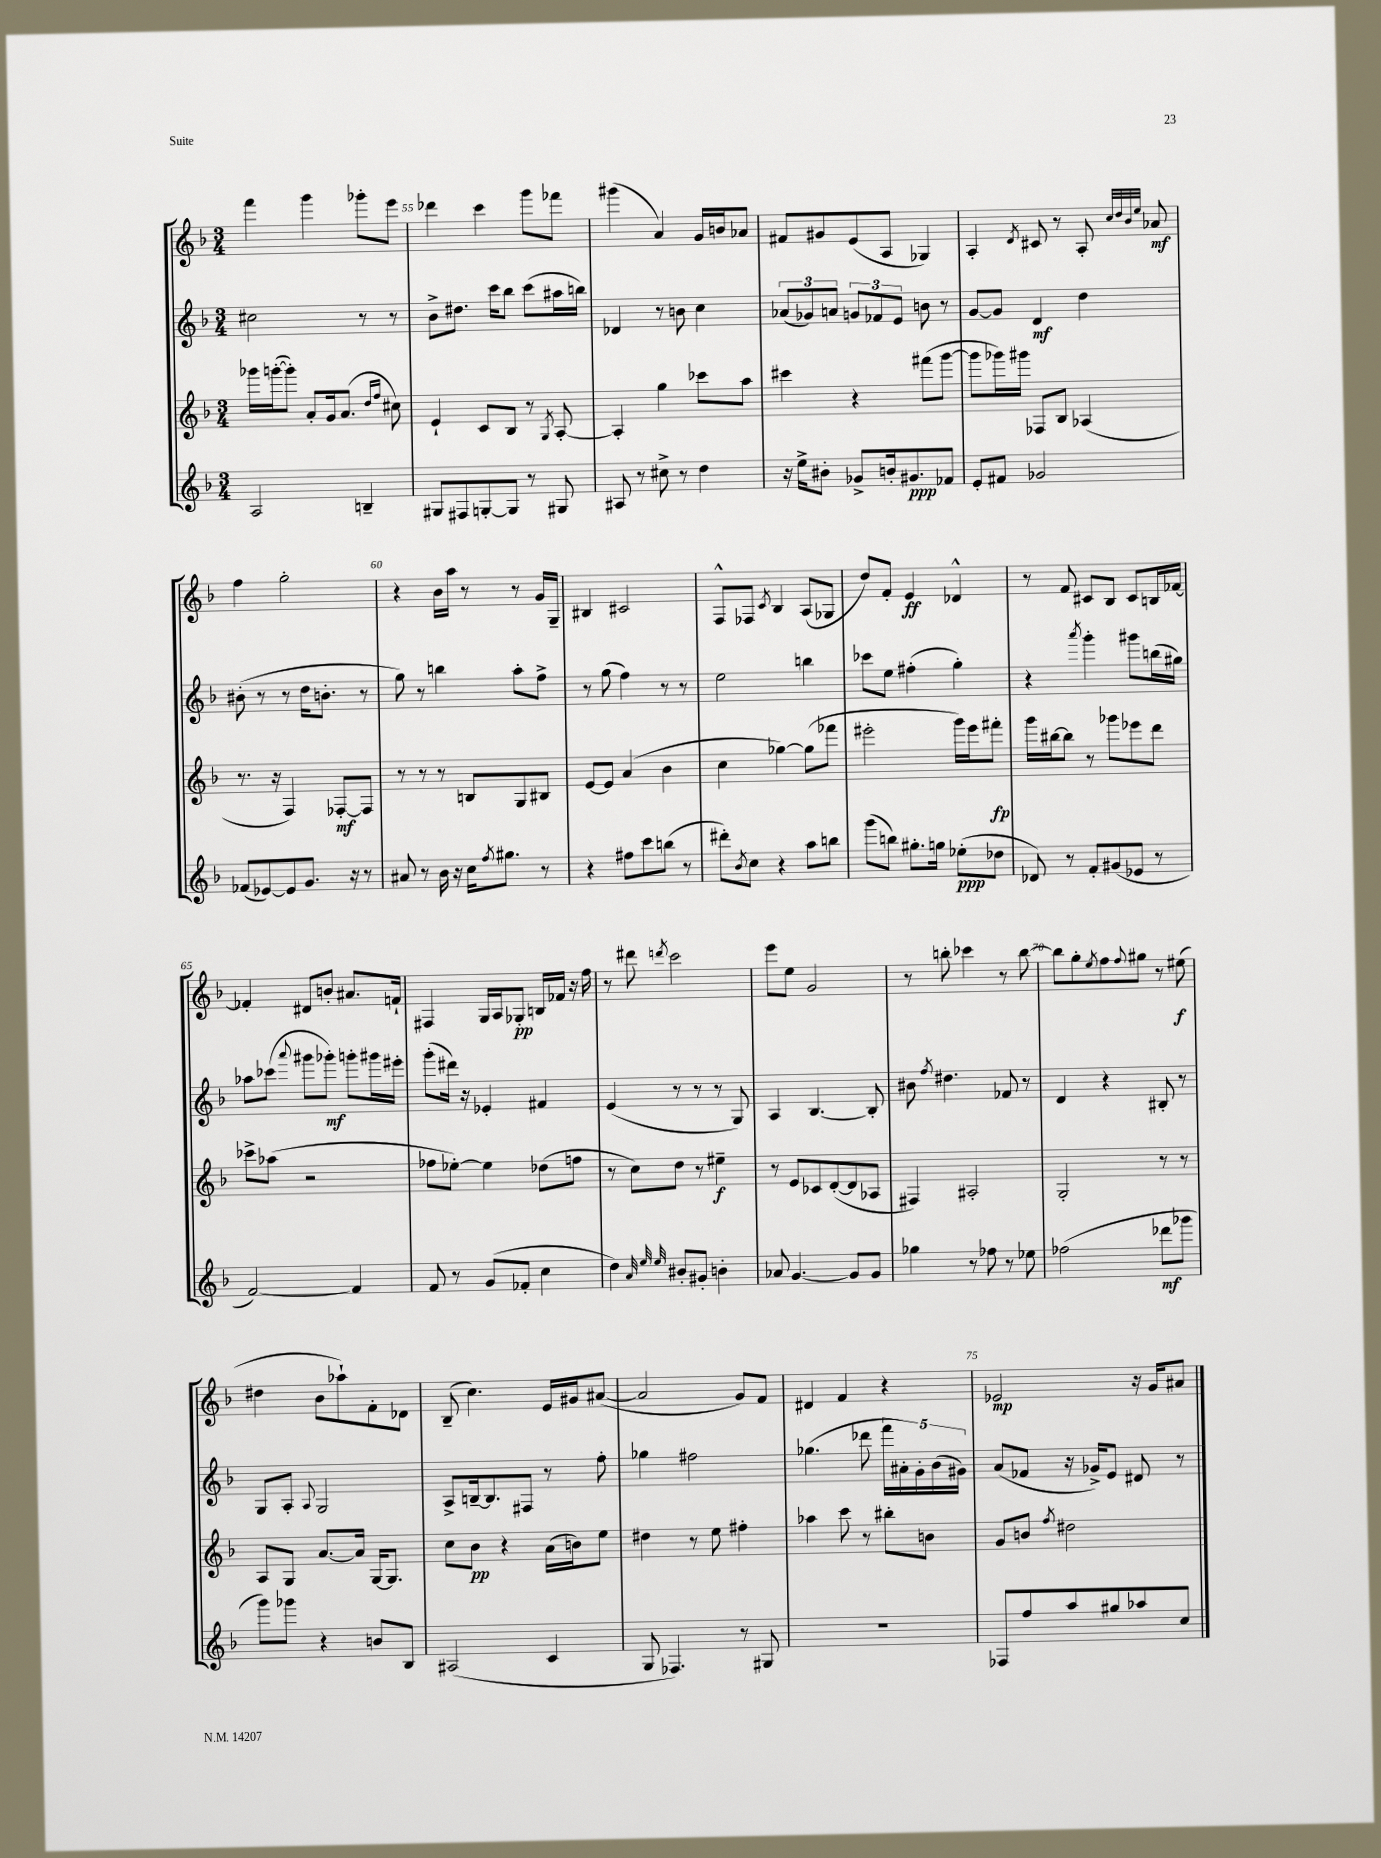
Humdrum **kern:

**kern	**dynam	**kern	**dynam	**kern	**dynam	**kern	**dynam
*part4	*part4	*part3	*part3	*part2	*part2	*part1	*part1
*staff4	*staff4	*staff3	*staff3	*staff2	*staff2	*staff1	*staff1
*clefG2	*	*clefG2	*	*clefG2	*	*clefG2	*
*k[b-]	*	*k[b-]	*	*k[b-]	*	*k[b-]	*
*M3/4	*	*M3/4	*	*M3/4	*	*M3/4	*
=54	=54	=54	=54	=54	=54	=54	=54
2A/	.	16ggg-X\LL	.	2cc#X\	.	4fff\	.
.	.	([16gggn'\J	.	.	.	.	.
.	.	8ggg'\J])	.	.	.	.	.
.	.	8a'/L	.	.	.	4ggg\	.
.	.	16g/k	.	.	.	.	.
.	.	(8.a/J	.	.	.	.	.
4Bn~/	.	.	.	8r	.	8ggg-X'\L	.
.	.	16qqdd/LL	.	.	.	.	.
.	.	16qqff/JJ	.	.	.	.	.
.	.	8cc#X\)	.	8r	.	8eee\J	.
=55	=55	=55	=55	=55	=55	=55	=55
8G#X/L	.	4e`/	.	8b-^\L	.	4ddd-X\	.
8F#X/	.	.	.	8.dd#X\J	.	.	.
[8Gn'/	.	8c/L	.	.	.	4ccc\	.
.	.	.	.	16ccc\KL	.	.	.
8G/J]	.	8B-/J	.	8bb-\J	.	.	.
8r	.	8r	.	(8ccc\L	.	8ggg\L	.
.	.	8qG/	.	.	.	.	.
8G#X/	.	[8A'/	.	16aa#X\L	.	8fff-X\J	.
.	.	.	.	16bbn\JJ)	.	.	.
=56	=56	=56	=56	=56	=56	=56	=56
8A#X/	.	4A'/]	.	4d-X/	.	(4ggg#X\	.
8r	.	.	.	.	.	.	.
8cc#X^\	.	4gg\	.	8r	.	4a/)	.
8r	.	.	.	8bn\	.	.	.
4dd\	.	8ccc-X\L	.	4cc\	.	16g/LL	.
.	.	.	.	.	.	16bn/J	.
.	.	8aa\J	.	.	.	8a-X/J	.
=57	=57	=57	=57	=57	=57	=57	=57
16r	.	4ccc#X\	.	(12a-X/L	.	8f#X/L	.
16ee^\KL	.	.	.	.	.	.	.
.	.	.	.	12g-X/)	.	.	.
8b#X'\J	.	.	.	.	.	8g#X/	.
.	.	.	.	12an/J	.	.	.
8g-X^/L	.	4r	.	12gn/L	.	(8e/	.
.	.	.	.	12f-X/	.	.	.
16bn'/k	.	.	.	.	.	8A/J	.
.	.	.	.	12e/J	.	.	.
8.g#X/	ppp	.	.	.	.	.	.
.	.	(8fff#X\L	.	8bn\	.	4G-X/)	.
8f-X/J	.	[8ggg\J	.	8r	.	.	.
=58	=58	=58	=58	=58	=58	=58	=58
8e'/L	.	8ggg\L]	.	[8g/L	.	4A'/	.
8f#X/J	.	16ggg-X\L)	.	8g/J]	.	.	.
.	.	16ggg#X\JJ	.	.	.	.	.
.	.	.	.	.	.	8qd/	.
2g-X/	.	8F-X/L	.	4d/	mf	8c#X/	.
.	.	8B-/J	.	.	.	8r	.
.	.	(4A-X/	.	4dd\	.	8A'/	.
.	.	.	.	.	.	32qqcc/LLL	.
.	.	.	.	.	.	32qqdd/	.
.	.	.	.	.	.	32qqb-/	.
.	.	.	.	.	.	32qqee/JJJ	.
.	.	.	.	.	.	8a-X/	mf
!!LO:LB:g=z
=59	=59	=59	=59	=59	=59	=59	=59
(8f-X/L	.	8.r	.	(8b#X'\	.	4ff\	.
[8e-X/)	.	.	.	8r	.	.	.
.	.	16r	.	.	.	.	.
8e-/]	.	4F/)	.	8r	.	2gg'\	.
8.g/J	.	.	.	16dd\KL	.	.	.
.	.	.	.	8.bn'\J	.	.	.
.	.	[8F-X'/L	mf	.	.	.	.
16r	.	.	.	.	.	.	.
8r	.	8F-/J]	.	8r	.	.	.
=60	=60	=60	=60	=60	=60	=60	=60
8a#X/	.	8r	.	8gg\)	.	4r	.
8r	.	8r	.	8r	.	.	.
16b-\	.	8r	.	4bbn\	.	16b-\LL	.
16r	.	.	.	.	.	16aa\JJ	.
16cc\KL	.	8Bn/L	.	.	.	8r	.
8qff/	.	.	.	.	.	.	.
8.gg#X\J	.	.	.	.	.	.	.
.	.	8G/	.	8aa'\L	.	8r	.
8r	.	8B#X/J	.	8ff^\J	.	16g/LL	.
.	.	.	.	.	.	16G~/JJ	.
=61	=61	=61	=61	=61	=61	=61	=61
4r	.	[8e/L	.	8r	.	4B#X/	.
.	.	8e/J]	.	(8gg\	.	.	.
8ff#X\L	.	(4a/	.	4ff\)	.	2c#X/	.
8ccc\	.	.	.	.	.	.	.
(8bbn\J	.	4b-\	.	8r	.	.	.
8r	.	.	.	8r	.	.	.
=62	=62	=62	=62	=62	=62	=62	=62
8ddd#X'\L)	.	4cc\	.	2ee\	.	8F^^/L	.
8qb-/	.	.	.	.	.	.	.
8cc\J	.	.	.	.	.	8F-X/J	.
.	.	.	.	.	.	8qc/	.
4r	.	[4gg-X\)	.	.	.	4B-/	.
8aa\L	.	(8gg-\L]	.	4bbn\	.	(8A/L	.
8bbn\J	.	8fff-X\J	.	.	.	8G-X/J	.
=63	=63	=63	=63	=63	=63	=63	=63
(8ggg\L	.	2eee#X'\	.	8ccc-X\L	.	8dd/L)	.
8bbn\J)	.	.	.	8ee\J	.	8f'/J	.
8.gg#X'\L	.	.	.	(4ff#X'\	.	4e/	ff
16ggn\Jk	.	.	.	.	.	.	.
(8ee-X'\L	ppp	16ggg\LL)	.	4gg'\)	.	4d-X^^/	.
.	.	16eee#\J	.	.	.	.	.
8dd-X\J	.	8fff#X'\J	fp	.	.	.	.
=64	=64	=64	=64	=64	=64	=64	=64
8d-X/)	.	16ggg\LL	.	4r	.	8r	.
.	.	[16bb#X\J	.	.	.	.	.
8r	.	8bb#\J]	.	.	.	8f/	.
.	.	.	.	8qaaa/	.	.	.
8f'/L	.	8r	.	4ggg'\	.	8c#X/L	.
(8g#X/	.	8ggg-X\L	.	.	.	8B-/J	.
8e-X/J	.	8eee-X\	.	8ggg#X\L	.	8c#/L	.
8r	.	8ddd\J	.	(16bbn\L	.	16Bn/L	.
.	.	.	.	16gg#X\JJ)	.	[16f-X/JJ	.
!!LO:LB:g=z
=65	=65	=65	=65	=65	=65	=65	=65
[2f/)	.	8ccc-X^\L	.	8aa-X\L	.	4f-X'/]	.
.	.	(8aa-X\J	.	(8ccc-X\J	.	.	.
.	.	.	.	8qqaaa/	.	.	.
.	.	2r	.	8ggg#X\L	.	8d#X/L	.
.	.	.	.	8ggg-X'\J)	mf	8bn'/J	.
4f/]	.	.	.	8gggn'\L	.	8.a#X/L	.
.	.	.	.	16ggg#X\L	.	.	.
.	.	.	.	16eee#X'\JJ	.	16fn`/Jk	.
=66	=66	=66	=66	=66	=66	=66	=66
8f/	.	8ff-X\L	.	(8ggg'\L	.	4F#X/	.
8r	.	[8ee-X'\J)	.	16ddd#X\Jk)	.	.	.
.	.	.	.	16r	.	.	.
(8g/L	.	4ee-\]	.	4e-X'/	.	16G/LL	.
.	.	.	.	.	.	16A/J	.
8f-X'/J	.	.	.	.	.	8G-X'/J	pp
4cc\	.	(8dd-X\L	.	4f#X/	.	16Bn/LL	.
.	.	.	.	.	.	16f-X/JJ	.
.	.	8ffn\J	.	.	.	16r	.
.	.	.	.	.	.	16ff\	.
=67	=67	=67	=67	=67	=67	=67	=67
4dd\)	.	8r	.	(4e/	.	8r	.
.	.	8cc\L)	.	.	.	8ddd#X\	.
32qqa/	.	.	.	.	.	.	.
32qqee/	.	.	.	.	.	.	.
32qqee/	.	.	.	.	.	8qdddn/	.
8b#X'/L	.	8dd\J	.	8r	.	2ccc\	.
8g#X'/J	.	8r	.	8r	.	.	.
4bn'\	.	4ee#X~\	f	8r	.	.	.
.	.	.	.	8G/)	.	.	.
=68	=68	=68	=68	=68	=68	=68	=68
8a-X/	.	8r	.	4A/	.	8eee\L	.
[4.g/	.	8e/L	.	.	.	8ee\J	.
.	.	8c-X/	.	[4.B-/	.	2g/	.
.	.	([8d'/	.	.	.	.	.
8g/L]	.	8d/]	.	.	.	.	.
8g/J	.	8A-X/J	.	8B-'/]	.	.	.
=69	=69	=69	=69	=69	=69	=69	=69
4gg-X\	.	4F#X/)	.	8b#X\	.	8r	.
.	.	.	.	8qff/	.	.	.
.	.	.	.	4.dd#X\	.	8bbn'\	.
8r	.	2A#X'/	.	.	.	4ccc-X\	.
8ff-X\	.	.	.	.	.	.	.
8r	.	.	.	8f-X/	.	8r	.
8ee-X\	.	.	.	8r	.	[8bb\	.
=70	=70	=70	=70	=70	=70	=70	=70
(2ff-X\	.	2G'/	.	4d/	.	8bb\L]	.
.	.	.	.	.	.	8gg'\	.
.	.	.	.	.	.	8qee/	.
.	.	.	.	4r	.	8ff\	.
.	.	.	.	.	.	8qqff/	.
.	.	.	.	.	.	8gg#X\J	.
8ddd-X\L	mf	8r	.	8B#X'/	.	8r	.
8ggg-X\J	.	8r	.	8r	.	(8ee#X\	f
!!LO:LB:g=z
=71	=71	=71	=71	=71	=71	=71	=71
8ggg\L)	.	8A/L	.	8G/L	.	4dd#X\	.
8ggg-X\J	.	8G/J	.	8A'/J	.	.	.
.	.	.	.	8qqA/	.	.	.
4r	.	[8.a/L	.	2G/	.	8b-\L	.
.	.	.	.	.	.	8aa-X`\)	.
.	.	16a/Jk]	.	.	.	.	.
8bn/L	.	[16G/KL	.	.	.	8f'\	.
.	.	8.G/J]	.	.	.	.	.
8B-/J	.	.	.	.	.	8d-X\J	.
=72	=72	=72	=72	=72	=72	=72	=72
(2A#X/	.	8cc\L	.	8A^/L	.	(8B-~/	.
.	.	8b-\J	pp	[16Bn~/k	.	4.cc\)	.
.	.	.	.	8.B/]	.	.	.
.	.	4r	.	.	.	.	.
.	.	.	.	8F#X/J	.	.	.
4c/	.	(16a\LL	.	8r	.	16e/LL	.
.	.	16bn\J)	.	.	.	16g#X/J	.
.	.	8ee\J	.	8ff'\	.	([8a#X/J	.
=73	=73	=73	=73	=73	=73	=73	=73
8G/	.	4dd#X\	.	4gg-X\	.	2a#/]	.
4.F-X/)	.	.	.	.	.	.	.
.	.	8r	.	2ff#X\	.	.	.
.	.	8ee\	.	.	.	.	.
8r	.	4ff#X'\	.	.	.	8g/L)	.
8G#X/	.	.	.	.	.	8f/J	.
=74	=74	=74	=74	=74	=74	=74	=74
2.r	.	4aa-X\	.	(4.gg-X\	.	4d#X/	.
.	.	8ccc\	.	.	.	4f/	.
.	.	8r	.	8ddd-X\	.	.	.
.	.	8bb#X'\L	.	20fff\LL	.	4r	.
.	.	.	.	20a#X'\)	.	.	.
.	.	.	.	20g'\	.	.	.
.	.	8bn\J	.	.	.	.	.
.	.	.	.	(20b-\	.	.	.
.	.	.	.	20g#X\JJ)	.	.	.
=75	=75	=75	=75	=75	=75	=75	=75
8F-X/L	.	8g/L	.	(8a/L	.	2e-X/	mp
8ff/	.	8bn/J	.	8f-X/J	.	.	.
.	.	8qff/	.	.	.	.	.
8aa/	.	2dd#X\	.	16r	.	.	.
.	.	.	.	16g-X^/KL)	.	.	.
8gg#X/	.	.	.	8e/J	.	.	.
8aa-X/	.	.	.	8d#X/	.	16r	.
.	.	.	.	.	.	16g/KL	.
8cc/J	.	.	.	8r	.	8a#X/J	.
==	==	==	==	==	==	==	==
*-	*-	*-	*-	*-	*-	*-	*-
